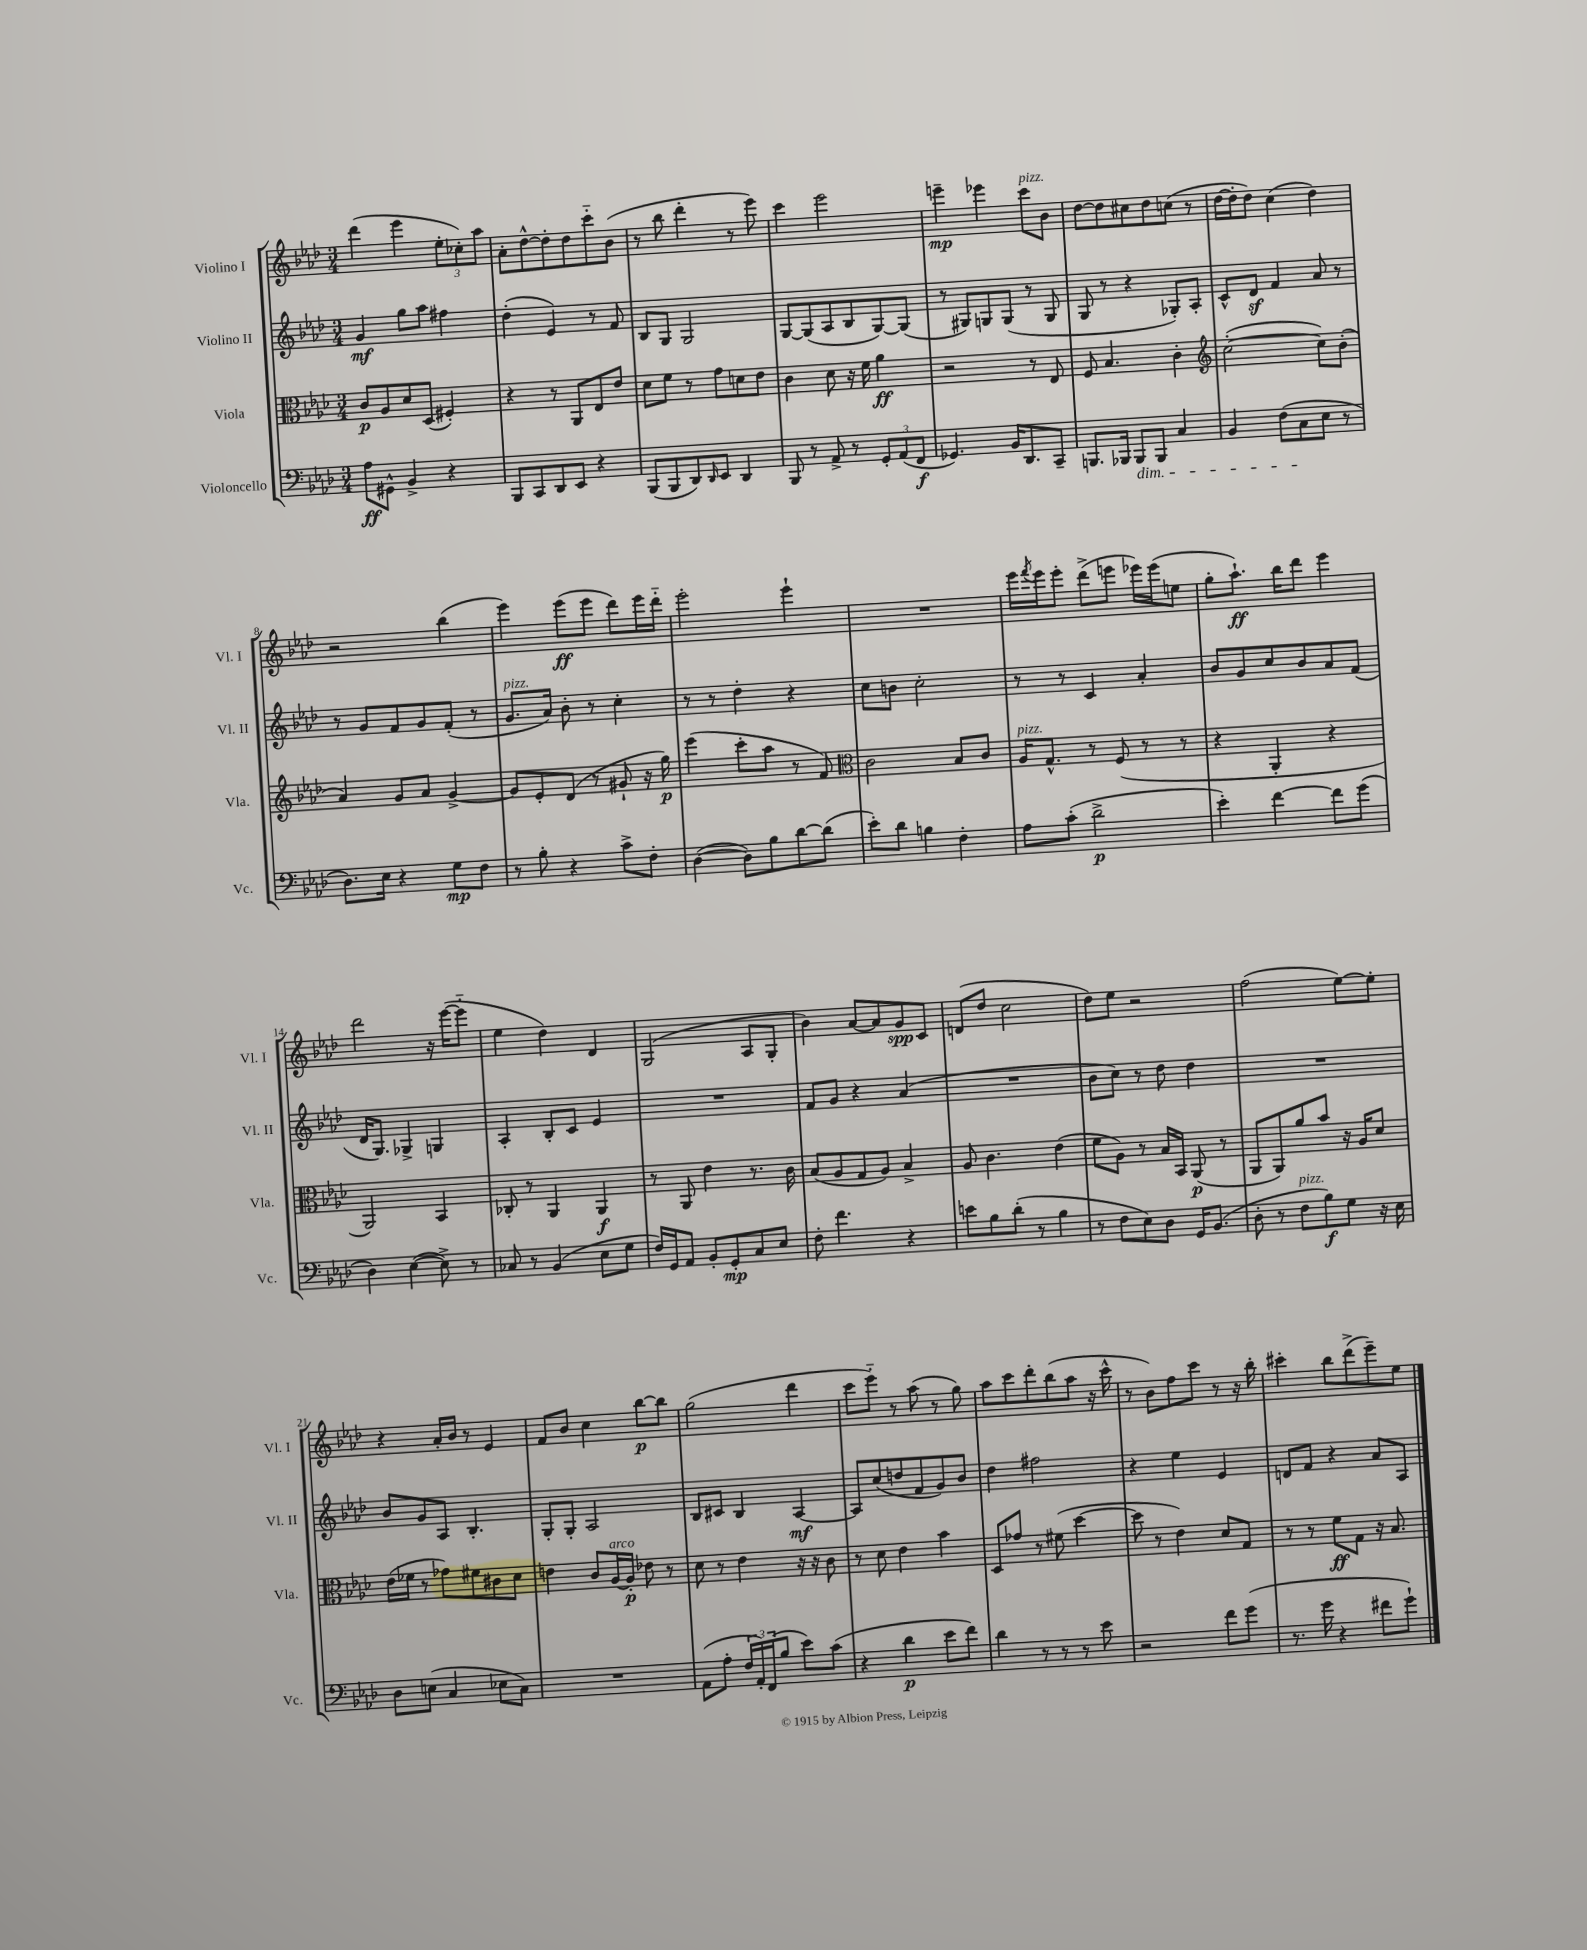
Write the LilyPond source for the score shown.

<<
\new StaffGroup <<
\new Staff = "s0" \with { instrumentName = "Violino I" shortInstrumentName = "Vl. I" } {
    \clef treble \key aes \major \numericTimeSignature \time 3/4
    des'''4( ees'''4 \tuplet 3/2 { ees''8-. ces''8-.) aes''8 } |
    aes'8-. des''8~-^ des''8-. des''8 c'''8-_ bes'8( |
    r8 bes''8 des'''4-. r8 ees'''8) |
    c'''4 ees'''2 |
    e'''4--\mp ees'''4 c'''8^\markup { \italic "pizz." } bes'8 |
    des''8~ des''8 cis''8 des''8 c''8( r8 |
    des''16~ des''16-. des''8) c''4( des''4) |
    r2 bes''4( |
    ees'''4) ees'''8\ff( ees'''8 des'''8) ees'''16 des'''16-_ |
    ees'''2-. ees'''4-! |
    R2. |
    ees'''16 \acciaccatura { f'''8 } ees'''16 ees'''8-. des'''8->( e'''8 ees'''16) ees'''16( e''8 |
    g''8-. aes''8.-!\ff) bes''16 des'''8 ees'''4 |
    des'''2 r16 ees'''16~( ees'''8-_ |
    ees''4 des''4) des'4 |
    g2( aes8 g8-. |
    bes'4) aes'8~ aes'8 g'8\spp c'8 |
    d'8( des''8 c''2 |
    des''8) ees''8 r2 |
    f''2( ees''8~) ees''8-. |
    r4 aes'16-. bes'16 r8 ees'4 |
    f'8 bes'8 c''4 bes''8~\p bes''8 |
    g''2( des'''4 |
    c'''8 ees'''8-_) r8 aes''8( r8 g''8) |
    aes''8 c'''8 des'''8-. bes''8( aes''8 r16 c'''16-^ |
    r8 bes'8) f''8 c'''8 r8 r16 bes''16-. |
    cis'''4-. bes''8 des'''8->( ees'''8--) ees''8 \bar "|." |
}
\new Staff = "s1" \with { instrumentName = "Violino II" shortInstrumentName = "Vl. II" } {
    \clef treble \key aes \major \numericTimeSignature \time 3/4
    g'4\mf g''8 aes''8 fis''4 |
    des''4-.( ees'4) r8 f'8 |
    bes8 g8 g2 |
    g8~ g8( aes8 bes8 g8~) g8( |
    r8 gis8) g8 g8( r8 g8 |
    g8 r8 r4 ges8-.) aes8-. |
    c'8-^ des'8\sf f'4 aes'8 r8 |
    r8 g'8 f'8 g'8 f'8-.( r8 |
    g'8.^\markup { \italic "pizz." } aes'16) bes'8-. r8 c''4-. |
    r8 r8 des''4-. r4 |
    c''8 b'8 c''2-. |
    r8 r8 c'4 aes'4-. |
    bes'8 g'8 c''8 bes'8 aes'8 f'8( |
    des'16 g8.) ges4-> g4 |
    aes4-. bes8-. c'8 ees'4 |
    R2. |
    f'8 g'8 r4 aes'4( |
    R2. |
    bes'8 c''8) r8 des''8 des''4 |
    R2. |
    bes'8 g'8 aes8 bes4.-. |
    g8-. g8-. aes2 |
    bes8 cis'8 bes4 aes4~\mf |
    aes8 c''8( d''8 f'8 g'8) bes'8 |
    des''4 fis''2 |
    r4 ees''4 ees'4 |
    d'8 f'8 r4 aes'8 aes8 \bar "|." |
}
\new Staff = "s2" \with { instrumentName = "Viola" shortInstrumentName = "Vla." } {
    \clef alto \key aes \major \numericTimeSignature \time 3/4
    c'8\p aes8 des'8 des8( fis4-.) |
    r4 r8 aes,8 ees8 ees'8 |
    des'8 f'8 r8 g'8 d'8 ees'8 |
    c'4 des'8 r16 f'16 aes'4\ff |
    r2 r8 ees8 |
    f8 bes4. c'4-. |
    \clef treble c''2~-.( c''8) bes'8-.( |
    aes'4) g'8 aes'8 g'4~-> |
    g'8 ees'8-. des'8( r8 gis'8-! r16 g''16\p) |
    ees'''4( c'''8-. aes''8 r8 f'8) |
    \clef alto c'2 bes8 c'8 |
    aes16^\markup { \italic "pizz." } g8.-^ r8 f8( r8 r8 |
    r4 aes,4-. r4 |
    aes,2) bes,4 |
    ces8-. r8 aes,4 aes,4\f |
    r8 aes,8 ees'4 r8. c'16 |
    bes8( aes8 g8 aes8) bes4-> |
    aes8 c'4. ees'4( |
    f'8 aes8) r8 bes16 bes,16 aes,8\p( r8 |
    aes,8 aes,8) aes'8 bes'8 r16 aes16 des'8 |
    ees'16( fes'16 r8 ges'8) fis'8 cis'8 des'8 |
    e'4 c'8 aes16~^\markup { \italic "arco" } aes16-.\p ees'8 r8 |
    des'8 r8 ees'4 r16 r16 c'8 |
    r8 des'8 ees'4 bes'4 |
    des8 ges'8 r8 fis'8( des''4~ |
    des''8 r8 ees'4) des'8 g8 |
    r8 r8 f'8\ff g8 r16 bes8. \bar "|." |
}
\new Staff = "s3" \with { instrumentName = "Violoncello" shortInstrumentName = "Vc." } {
    \clef bass \key aes \major \numericTimeSignature \time 3/4
    aes8\ff gis,8-^ bes,4-> r4 |
    bes,,8 c,8 des,8 ees,8 r4 |
    bes,,8( bes,,8 des,8) \grace { des,16 } ees,8 des,4 |
    bes,,8 r8 aes,8-> r8 \tuplet 3/2 { g,8-. aes,8( f,8\f } |
    ges,4.) bes,16 des,8. c,8-- |
    b,,8. bes,,16 bes,,8\dim bes,,8 c4 |
    bes,4 f8( c8\! ees8 r8 |
    des8.) ees16 r4 g8\mp f8 |
    r8 bes8-. r4 c'8-> f8-. |
    des4~( des8) bes8 des'8~ des'8( |
    ees'8-.) des'8 b4 f4-. |
    aes8 c'8-.( des'2->\p |
    ees'4-.) f'4~ f'8 g'8( |
    des4) ees4~( ees8->) r8 |
    ces8 r8 bes,4( ees8 g8 |
    f16) g,16 aes,8 bes,8-. g,8-.\mp c8 ees8 |
    f8-. f'4. r4 |
    e'8 bes8 des'8-.( r8 bes4 |
    r8 f8 ees8) des8 g,16 bes,8.( |
    des8-. r8 f8^\markup { \italic "pizz." } bes8\f) g8 r16 ees16 |
    des8 e8( c4 ees8 c8) |
    R2. |
    aes,8( aes8-. \tuplet 3/2 { f16 aes,16-.) f,16( } bes8 ees'8) c'8( |
    r4 des'4\p ees'8 f'8) |
    des'4 r8 r8 r8 ees'8 |
    r2 f'8 g'8( |
    r8. g'16 r4 fis'8 g'8-!) \bar "|." |
}
>>
>>
